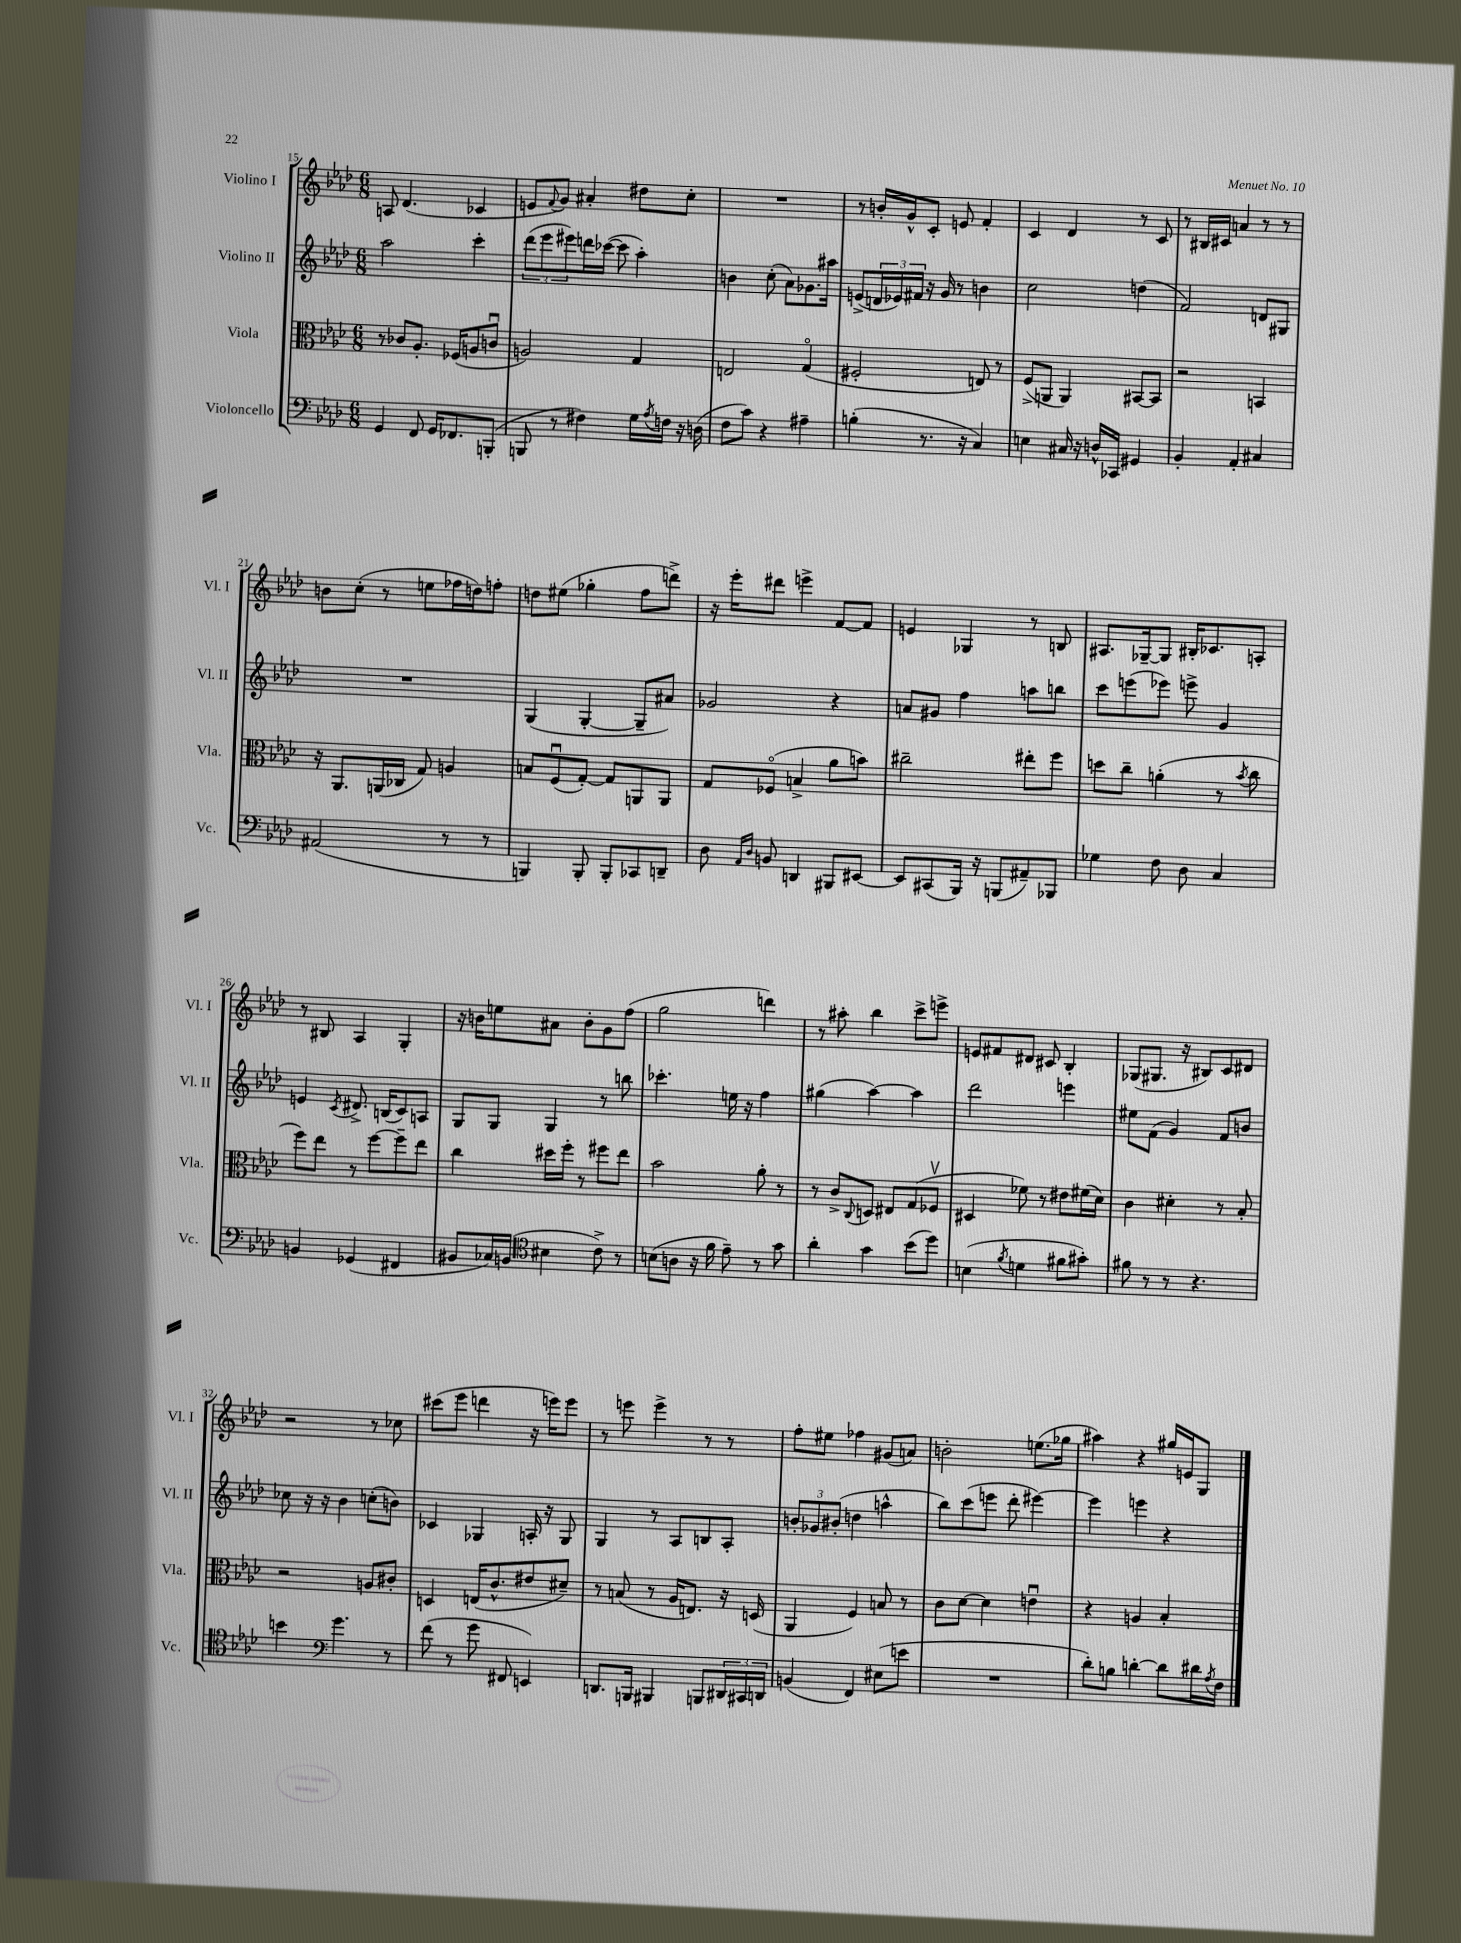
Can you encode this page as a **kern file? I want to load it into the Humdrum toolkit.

**kern	**kern	**kern	**kern
*staff4	*staff3	*staff2	*staff1
*clefF4	*clefC3	*clefG2	*clefG2
*k[b-e-a-d-]	*k[b-e-a-d-]	*k[b-e-a-d-]	*k[b-e-a-d-]
*M6/8	*M6/8	*M6/8	*M6/8
4GG	8r	2aa-	8A
.	8c-	.	(4.d-
8FF	8.A-'	.	.
16GG	.	.	.
8.FF-	(16F-	.	.
.	8A	4ccc'	4c-
(8BBB'	8cu	.	.
=	=	=	=
8BBB	2A)	(12ddd-	8e
.	.	12eee-	.
.	.	.	8qqf
8r	.	.	8g)
.	.	12eee#)	.
4F#)	.	16ddd	4a#'
.	.	([16ccc-	.
.	.	8ccc-]	.
16G	4G	4aa-')	8dd#
8qA-	.	.	.
16F	.	.	.
16r	.	.	8cc'
(16D	.	.	.
=	=	=	=
8F	2E	4b	2.r
8c)	.	.	.
4r	.	(8cc'	.
.	.	8a-)	.
4A#~	(4Go	8.g-	.
.	.	16aa#	.
=	=	=	=
(4B'	2F#'	(8e^	8r
.	.	24d	16b'
.	.	24e-)	.
.	.	.	16g^^
.	.	24f#	.
8.r	.	16r	8c'
.	.	16g	.
.	.	8r	8e
16r	.	.	.
4C)	8E)	4b	4f'
.	8r	.	.
=	=	=	=
4E	(8F^	2cc	4c
.	8AA	.	.
16C#	4AA)	.	4d-
16r	.	.	.
16D^^	.	.	.
16CC-	.	.	.
4GG#	[8BB#	(4dd	8r
.	8BB#]	.	8c
=	=	=	=
4BB-'	2r	2f)	8r
.	.	.	16B#
.	.	.	16c#
4AA-'	.	.	4a
4C#	4BB	8d	8r
.	.	8G#	8r
=	=	=	=
(2AA#	16r	2.r	8b
.	8.AA-	.	.
.	.	.	(8cc'
.	(16AA	.	8r
.	16C-	.	.
.	8G)	.	8ee
8r	4A	.	16ff-
.	.	.	16dd)
8r	.	.	8ff'
=	=	=	=
4BBB)	8B	(4G	8dd
.	(8Fu	.	(8ee#
8BBB'	[8G')	[4G'	4gg-'
8BBB'	8G]	.	.
8CC-	8AA	8G~]	8ff
8DD~	8AA	8a#)	8ddd^)
=	=	=	=
8D-	8G	2g-	16r
.	.	.	16eee-'
16qqAA-	.	.	.
16qqD-	.	.	.
8BB	(8F-o	.	8ddd#
4DD	4B^	.	4eee^
8BBB#	8a-	4r	[8f
[8EE#	8b)	.	8f]
=	=	=	=
8EE#]	2cc#~	8a	4e
(8CC#	.	8g#	.
16BBB-)	.	4ff	4G-
16r	.	.	.
(8BBB	.	.	.
8AA#~)	8ee#'	8aa	8r
8BBB-	8ff	8bb	8B
=	=	=	=
4G-	8dd	8ccc	8.A#
.	8cc~	(8eee	.
.	.	.	[16G-~
8F	(4a'	8eee-)	8G-]
8D-	.	8eee^	16B#'
.	.	.	8.c-
4C	8r	4g	.
.	8qb-	.	.
.	8cc	.	8A'
=	=	=	=
4BB	8ff)	4e	8r
.	8ee-	.	8B#
.	.	8qc	.
(4GG-	8r	8.d#^	4A-
.	[8ff	.	.
.	.	(16B	.
4FF#	8ff~]	8c)	4G'
.	8ee-	8A	.
=	=	=	=
8BB#	4cc	8G	16r
.	.	.	16b
16C-)	.	8G	8ee
(16BB	.	.	.
*clefC4	*	*	*
4B#	16dd#	4G	8a#
.	16ff'	.	.
.	8r	.	8b'
8c^)	8ff#	8r	8g
8r	8ee-	8bb	(8ff
=	=	=	=
(8B	2b-	4.ccc-'	2gg
8A	.	.	.
16r	.	.	.
16f	.	.	.
8e-~)	.	16ee	.
.	.	16r	.
8r	8a-'	4ff	4ddd)
8g	8r	.	.
=	=	=	=
4a-'	8r	(4gg#	8r
.	8c^	.	8aa#'
.	8qqC	.	.
4g	8D	[4aa-)	4bb-
.	8E#	.	.
(8b-	(8G	4aa-]	8ccc^
8dd-)	8F-v	.	8eee^
=	=	=	=
(4B	4D#	2ddd-	8e
.	.	.	8f#
8qf	.	.	.
4d	8f-)	.	8d#
.	8r	.	8c#
8f#	8e#	4eee	4B-'
8g#')	(16f#	.	.
.	16d-)	.	.
=	=	=	=
8f#	4c	8ee#	(8G-
8r	.	(8f	8.G#
8r	4d#'	4g)	.
.	.	.	16r
4.r	.	.	8B#)
.	8r	8f	8c
.	8B-'	8b	8d#
=	=	=	=
4b	2r	8cc-	2r
.	.	16r	.
.	.	16r	.
*clefF4	*	*	*
4.g	.	4b-	.
.	8A	(8cc'	8r
8r	8c#'	8b)	8cc-
=	=	=	=
(8f	4D	4c-	(8ccc#
8r	.	.	8eee-
8g	(16E	4G-	4ddd
.	8.c^^	.	.
8FF#	.	.	.
4EE)	8e#	16A'	16r
.	.	16r	16eee)
.	8d#~)	8G-	8eee
=	=	=	=
8.DD	8r	4G	8r
.	(8B	.	8eee
16BBB	.	.	.
4BBB#	8r	8r	4eee^
.	16A-	8A-	.
.	8.E)	.	.
8BBB	.	8B	8r
24DD#	16r	8A-'	8r
24CC#	.	.	.
.	(16D	.	.
24DD	.	.	.
=	=	=	=
(4BB	4AA-	12b'	8ff'
.	.	12g-	.
.	.	.	8ee#
.	.	(12b#'	.
4FF)	4F)	4dd	4ff-
(8E#	8B	4aa^^	(8g#
8e	8r	.	8a)
=	=	=	=
2.r	8c	8bb-)	2b'
.	[8d-	(8ccc	.
.	4d-]	8eee	.
.	.	8ddd-'	.
.	4eu	[4eee#)	(8.ee
.	.	.	16gg-
=	=	=	=
8d-')	4r	4eee#]	4aa#)
8B	.	.	.
[4d'	4A	4eee	4r
8d]	4B-'	4r	16gg#
.	.	.	16e
16d#	.	.	8G
8qA-	.	.	.
16F	.	.	.
==	==	==	==
*-	*-	*-	*-
